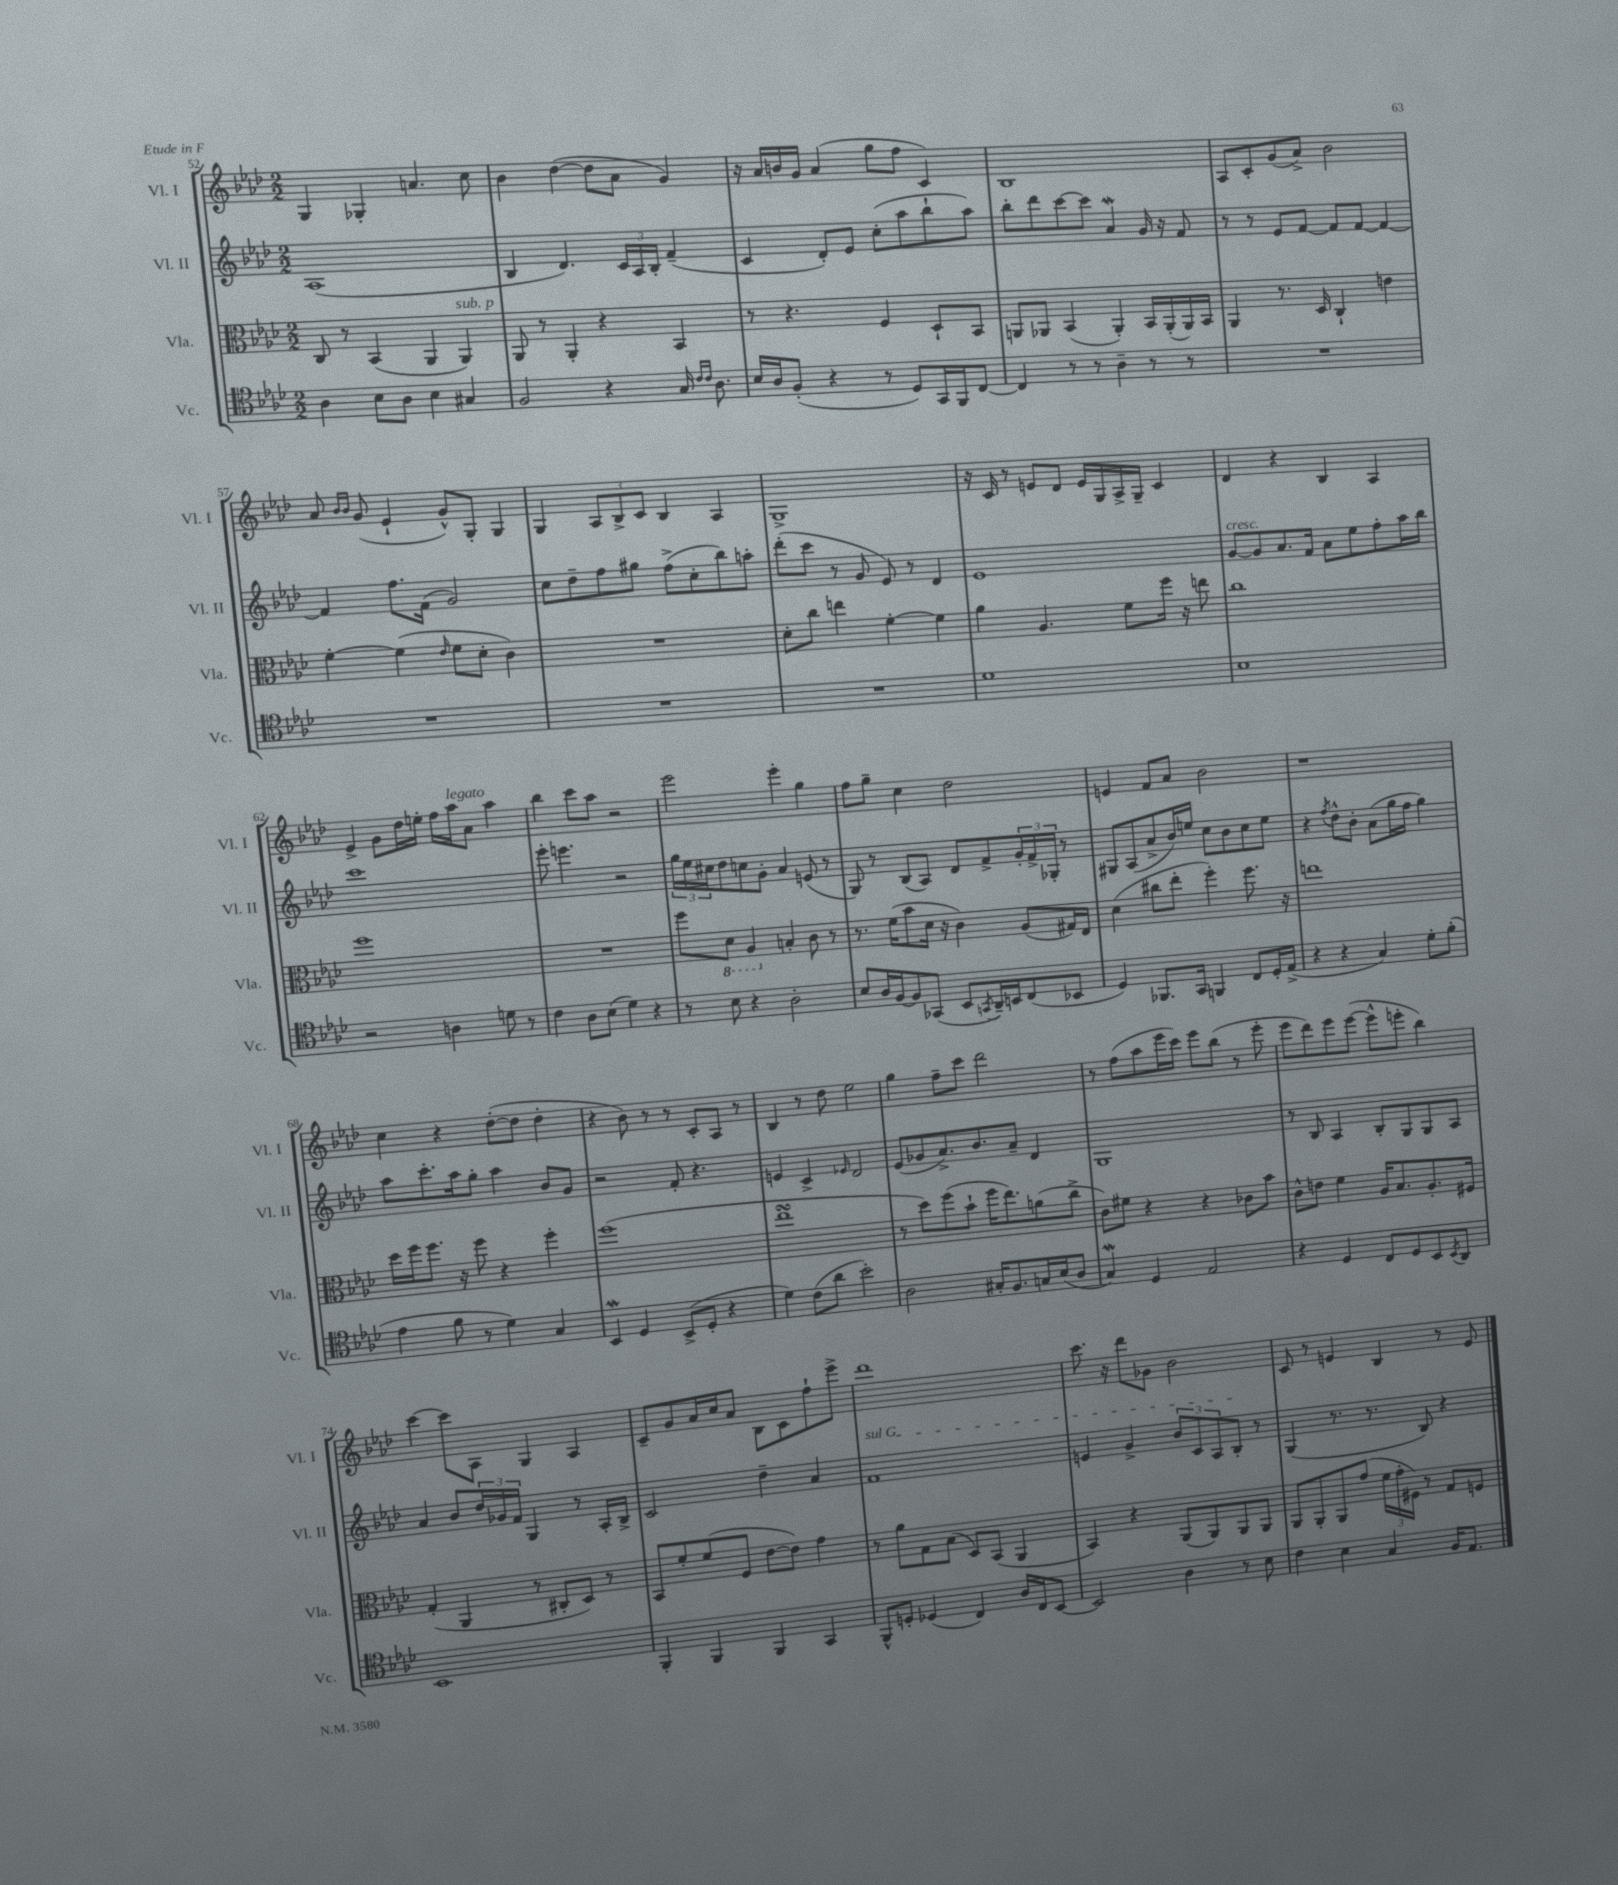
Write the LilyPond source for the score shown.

<<
\new StaffGroup <<
\new Staff = "s0" \with { instrumentName = "Vl. I" shortInstrumentName = "Vl. I" } {
    \clef treble \key aes \major \numericTimeSignature \time 2/2
    g4 ges4-. a'4. c''8 |
    bes'4 des''4~( des''8 aes'8 g'4) |
    r16 aes'16 b'16 g'16 aes'4( g''8 f''8 c'4) |
    bes1 |
    aes8 c'8-. g'8( aes'8->) bes'2 |
    aes'8 \grace { bes'16 bes'16 } g'8( ees'4-! g'8-^) g8-. g4 |
    g4 \tuplet 3/2 { aes8 bes8-> c'8 } bes4 aes4 |
    g1-> |
    r16 c'16 r8 e'8 des'8 e'16 g16 aes16-> g16-- c'4 |
    des'4 r4 bes4 aes4 |
    ees'4-> g'8 des''16 e''16-. f''16 aes''16^\markup { \italic "legato" } aes'8 aes''4 |
    bes''4 c'''8 aes''8 r2 |
    ees'''2 ees'''4-. g''4 |
    f''8 g''8-- c''4 des''2 |
    e'4 f'8 aes'8 bes'2 |
    r1 |
    c''4 r4 des''8~-.( des''8 des''4-. |
    r4 bes'8) r8 r8 c'8-. aes8 r8 |
    bes4 r8 des''8 ees''2 |
    g''4 f''8-- c'''8 des'''2 |
    r8 f''8( aes''8 ees'''16 c'''16) ees'''8 bes''8( r8 ees'''8-. |
    ees'''8 des'''8) ees'''8 ees'''8~( ees'''8-^ e'''8-. bes''4) |
    c'''4~ c'''8 aes8 g4 aes4 |
    c'8-- g'8 aes'16 c''16 aes'8 bes8 c'8 f''8-! ees'''8-> |
    des'''1 |
    c'''8. r16 des'''8 ges'8 bes'2 |
    c'8 r8 e'4 bes4 r8 e'8 \bar "|." |
}
\new Staff = "s1" \with { instrumentName = "Vl. II" shortInstrumentName = "Vl. II" } {
    \clef treble \key aes \major \numericTimeSignature \time 2/2
    aes1( |
    bes4 des'4.) \tuplet 3/2 { c'16 aes16 bes16-. } f'4--( |
    c'4 des'8-.) ees'8 c''8-.( aes''8 bes''8-! aes''8) |
    bes''8-. des'''8 c'''8~ c'''8 aes'4\mordent g'16 r16 f'8 |
    r8 r8 ees'8 f'8~ f'8 f'8~ f'4~ |
    f'4 f''8. f'16( g'2) |
    c''8 des''8-- f''8 gis''8 f''8->( c''8-. bes''8) a''8-. |
    des'''8-.( c'''8 r8 g'8 ees'8) r8 des'4 |
    ees'1 |
    g'8~^\markup { \italic "cresc." } g'8 aes'8. f'16 aes'8 ees''8 f''8-. aes''16 bes''16 |
    c'''1 |
    ees'''8-. e'''4. r2 |
    \tuplet 3/2 { g''16 ees''16 cis''16 } des''8 c''8 g'8-. aes'4 e'8( r8 |
    g8) r8 bes8( aes8) des'8 f'8-> \tuplet 3/2 { g'16-. f'16-> ges16-. } r8 |
    gis8 aes8( aes'8-> bes'16) e''16 c''8 bes'8 c''8 e''8 |
    r4 \acciaccatura { f''8 } des''8-^ bes'8-. aes'8( g''16 f''16 g''4) |
    aes''8 c'''8.-. aes''16 g''8-. aes''4 bes'8 g'8 |
    r2 f'8-. r4. |
    e'4 c'4-> \grace { ees'16 } des'2 |
    ees'8( ges'8 aes'8.->) bes'8. aes'8-- des'4 |
    g1 |
    r8 bes8 aes4 bes8-. g8 g8 aes8 |
    aes'4 bes'8 \tuplet 3/2 { des''16 ges'16 f'16 } g4 r8 aes16-. bes16-> |
    c'2 des''4-- aes'4 |
    \once \override TextSpanner.bound-details.left.text = \markup { \italic "sul G" } f'1\startTextSpan |
    e'4 g'4-> \tuplet 3/2 { bes'8 c'8 aes8 } bes8-.\stopTextSpan r8 |
    g4( r8. r8. bes8) r4 \bar "|." |
}
\new Staff = "s2" \with { instrumentName = "Vla." shortInstrumentName = "Vla." } {
    \clef alto \key aes \major \numericTimeSignature \time 2/2
    c8 r8 bes,4( aes,4 aes,4^\markup { \italic "sub. p" }) |
    aes,8 r8 aes,4-. r4 bes,4 |
    r8 r4. f4 des8-! bes,8 |
    a,8 aes,8 bes,4( aes,4-.) bes,16 aes,16-.( aes,16) bes,16 |
    aes,4 r8. des16 c4-! e'4 |
    f'4~-. f'4( \grace { ees'16 } f'8 des'8-. c'4) |
    R1 |
    des'8-. c''8 e''4 f'4~-. f'4 |
    aes'4 aes4. f'8 f''16 r16 e''8 |
    c''1 |
    f''1 |
    R1 |
    f''8 \ottava #-1 des8 aes,4 \ottava #0 b4-. c'8 r8 |
    r8. f'16( bes'8 des'16 r16 c'4) aes8( gis16) ees16 |
    des'4( cis''8 ees''8-. f''4-.) f''8. r16 |
    e''1 |
    des''16 f''16 f''8. r16 f''8 r4 f''4-. |
    f''1( |
    ees''1\turn |
    r8 des''8) f''8( bes'8-! f''16 ees''8.) a'8( c''8-> |
    c'8) fis'8 r4 r4 ces'8 bes'8 |
    c'8-^ e'8 f'4 aes16 bes8. aes8.-. fis16 |
    g4-.( aes,4 r8 cis8-. des8) r8 |
    bes,8 f'8-. f'8( f8 ees'8~ ees'8) g'4 |
    r8 aes'8 g8 bes8( des8) bes,8( aes,4 |
    bes,4) r4 aes,8( aes,8) aes,8 aes,8 |
    aes,8 aes,8-. aes,8 g'8( \tuplet 3/2 { f'16 g'16-. fis16) } r8 g8 f8 \bar "|." |
}
\new Staff = "s3" \with { instrumentName = "Vc." shortInstrumentName = "Vc." } {
    \clef tenor \key aes \major \numericTimeSignature \time 2/2
    aes4 bes8 aes8 bes4 gis4 |
    f2 r4 g16 \grace { c'16 c'16 } aes8. |
    bes16 aes16 f8-.( r4 r8 des8) g,16 f,16 c8~ |
    c4 r8 r8 aes4-- r8 r8 |
    R1 |
    R1 |
    R1 |
    R1 |
    des'1 |
    bes1 |
    r2 a4 d'8 r8 |
    c'4 aes8 bes8( des'4) r4 |
    r8 bes8 r4 aes2-. |
    bes8 aes16 f16~ f8 ges,8( bes,8 \acciaccatura { g,8 } aes,16--) b,16 c8( bes,8 |
    des4) fes,8. g,16 f,4 c8 des16-. ees16->( |
    r4 r4 g4) des'8-. f'8-.( |
    ees'4 f'8 r8 des'4) g4 |
    bes,4\mordent des4 bes,8->( des8-. r4 |
    des'4) c'8( aes'8 bes'2-.) |
    aes2 gis16-. f8. g16 bes16( aes8 |
    g4\mordent) des4 ees2 |
    r4 des4 c8 des8 bes,8 \acciaccatura { bes,8 } aes,8 |
    bes,1 |
    f,4-. f,4 f,4 g,4 |
    f,8-^ d8-. des4( c4) aes16 c16 bes,8~ |
    bes,2 aes4 r8 bes8 |
    c'4 bes4 g4 f16 ees8. \bar "|." |
}
>>
>>
\layout { \context { \Score currentBarNumber = #52 } }
